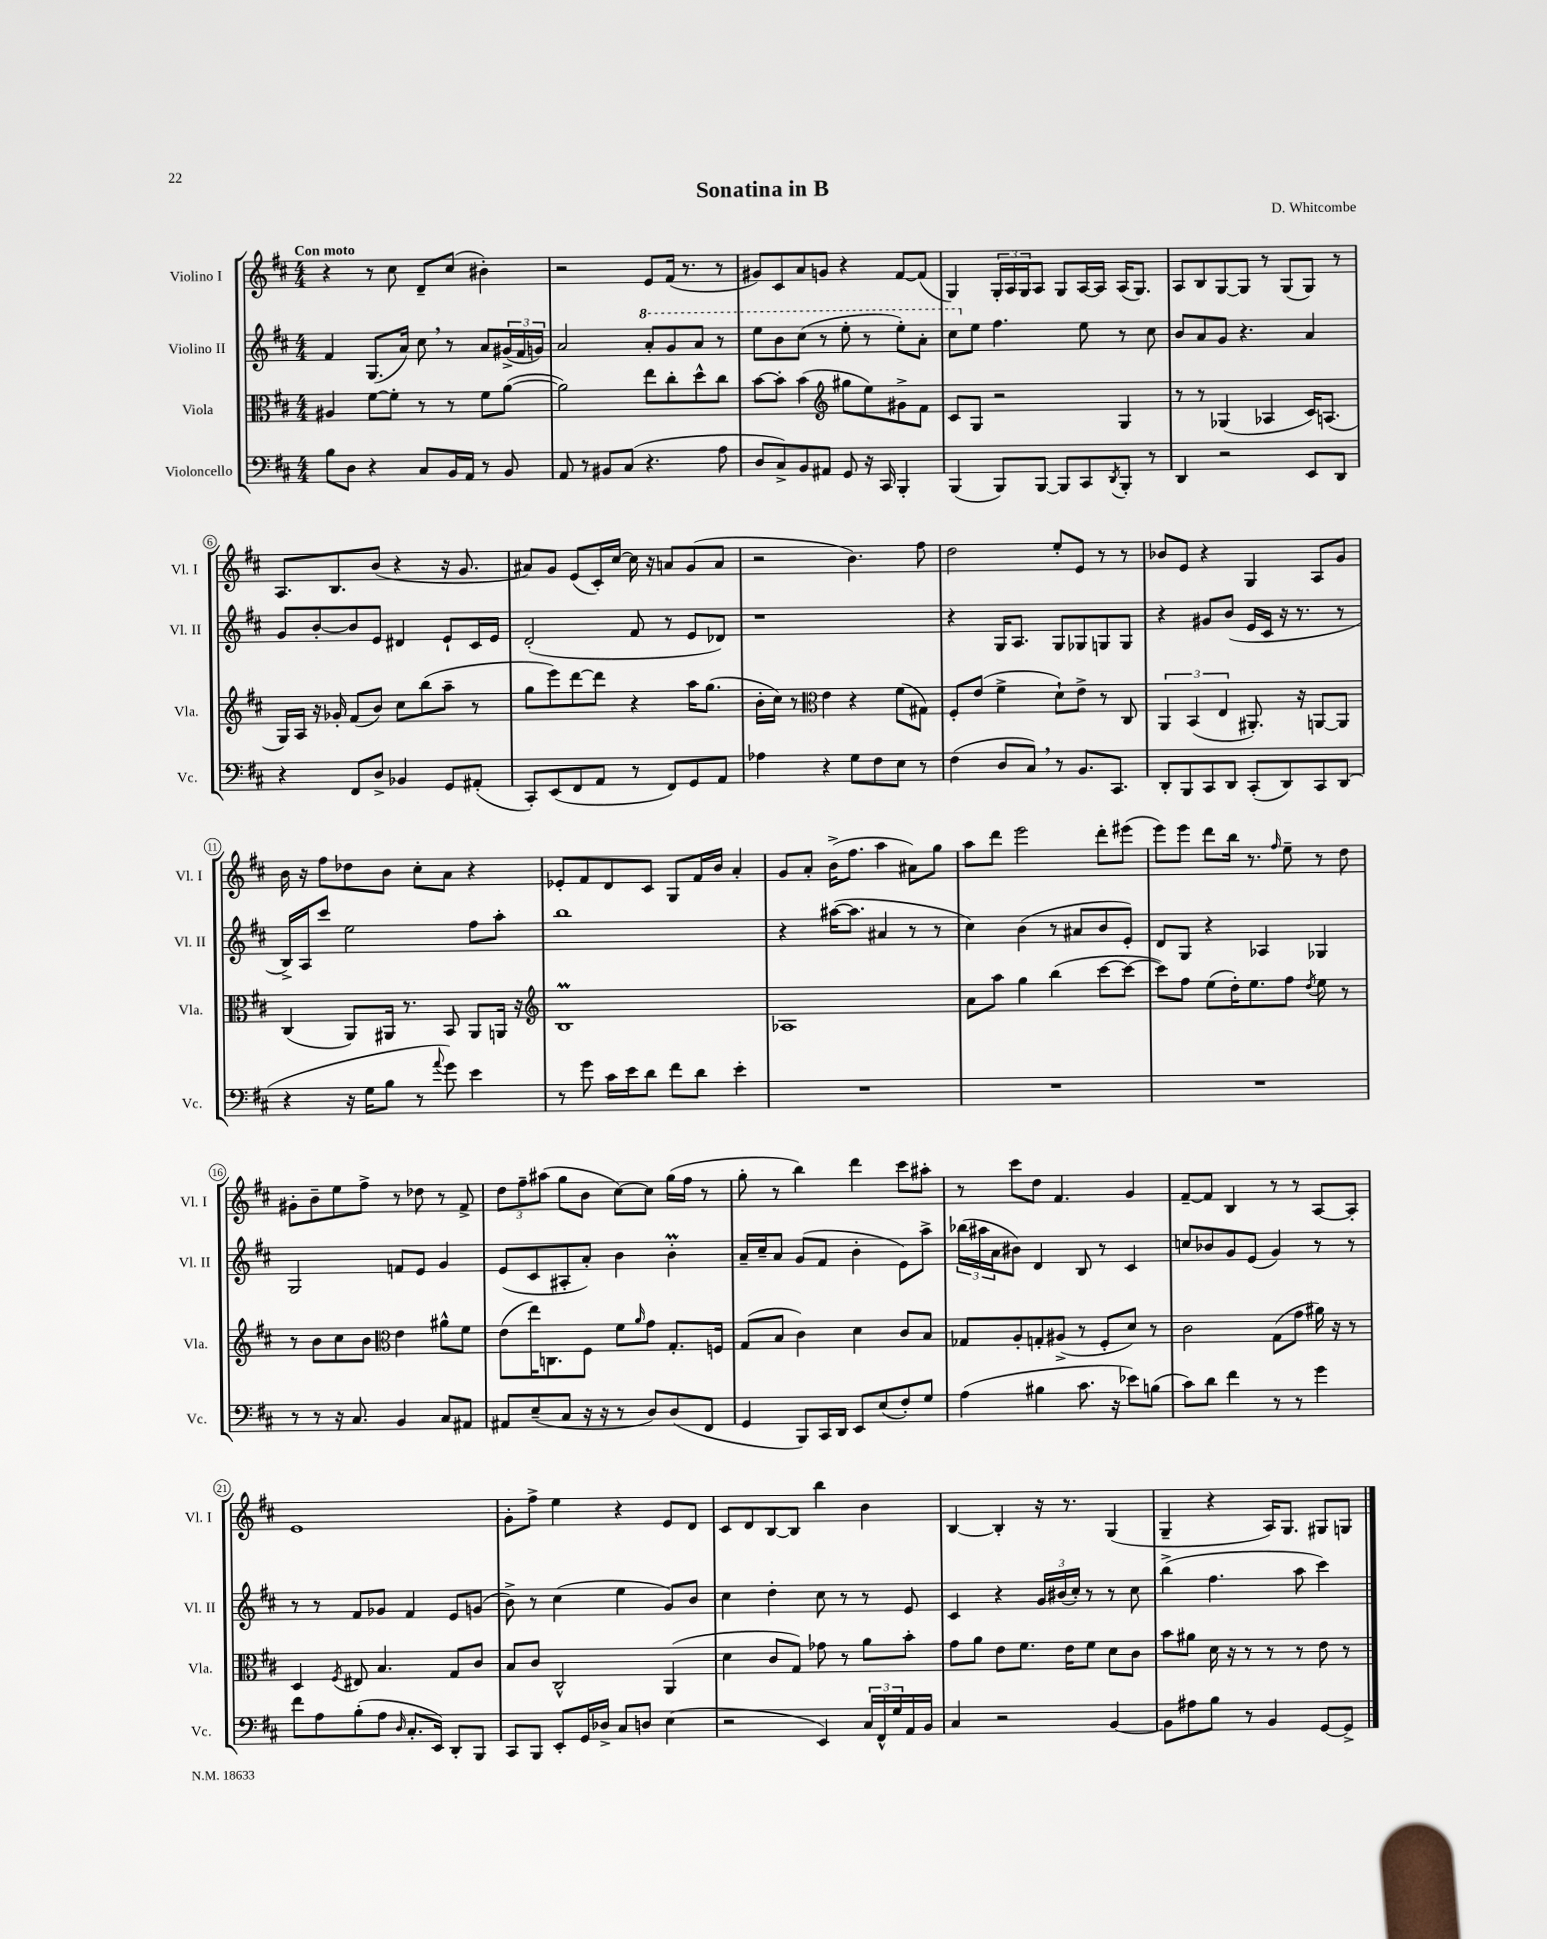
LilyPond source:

\header { title = "Sonatina in B" composer = "D. Whitcombe" }
<<
\new StaffGroup <<
\new Staff = "s0" \with { instrumentName = "Violino I" shortInstrumentName = "Vl. I" } {
    \clef treble \key d \major \numericTimeSignature \time 4/4 \tempo "Con moto"
    r4 r8 cis''8 d'8-- cis''8( bis'4-.) |
    r2 e'8 fis'16( r8. r8 |
    gis'8) cis'8 a'8 g'8 r4 fis'8~ fis'8( |
    g4) \tuplet 3/2 { g16-. a16 g16 } a8 g8 a16~ a16 a16( g8.) |
    a8 b8 g8~ g8 r8 g8( g8) r8 |
    a8. b8. b'8( r4 r16 g'8. |
    ais'8) g'8 e'8( cis'16-.) cis''16~ cis''16 r16 a'8 g'8( a'8 |
    r2 b'4.) fis''8 |
    d''2 e''8-. e'8 r8 r8 |
    bes'8 e'8 r4 g4 a8 g'8 |
    b'16 r16 fis''8 des''8 b'8 cis''8-. a'8 r4 |
    ees'8-. fis'8 d'8 cis'8 g8 fis'16 b'16 a'4-. |
    g'8 a'8-. b'16->( fis''8. a''4 ais'8) g''8 |
    a''8 d'''8 e'''2 d'''8-. eis'''8( |
    e'''8) e'''8 d'''8 b''16 r8. \grace { fis''16 } e''8-- r8 d''8 |
    gis'8-. b'8-- e''8 fis''8-> r8 des''8 r8 fis'8-> |
    \tuplet 3/2 { d''8 fis''8-- ais''8( } g''8 b'8 cis''8~) cis''8 g''16( fis''16 r8 |
    g''8-. r8 b''4) d'''4 cis'''8 ais''8-. |
    r8 cis'''8 d''8 fis'4. g'4 |
    fis'8~-- fis'8 b4 r8 r8 a8~ a8-. |
    e'1 |
    g'8-. fis''8-> e''4 r4 e'8 d'8 |
    cis'8 d'8 b8~ b8 b''4 b'4 |
    b4~ b4-. r16 r8. g4( |
    g4-- r4 a16) g8. gis8 g8 \bar "|." |
}
\new Staff = "s1" \with { instrumentName = "Violino II" shortInstrumentName = "Vl. II" } {
    \clef treble \key d \major \numericTimeSignature \time 4/4
    fis'4 g8.( a'16) cis''8 \breathe r8 a'8 \tuplet 3/2 { gis'16->( fis'16 g'16) } |
    a'2 \ottava #1 a''8-. g''8 a''8 r8 |
    e'''8 b''8 cis'''8( r8 e'''8-. r8 e'''8-.) a''8-. |
    cis'''8 \ottava #0 e''8 fis''4. e''8 r8 cis''8 |
    b'8 a'8 g'8 r4. a'4 |
    g'8 b'8~-. b'8 e'8 dis'4 e'8-! cis'16 e'16 |
    d'2-.( fis'8 r8 e'8 des'8) |
    r1 |
    r4 g16 a8. g8 ges8 g8 g8 |
    r4 gis'8 b'8( e'16 cis'16 r16 r8. r8 |
    b16->) a16 cis'''8 e''2 fis''8 a''8-. |
    b''1 |
    r4 ais''16~( ais''8. ais'4 r8 r8 |
    cis''4) b'4( r8 ais'8 b'8 e'8-.) |
    d'8 g8 r4 aes4 ges4 |
    g2 f'8 e'8 g'4 |
    e'8( cis'8 ais8-. a'8-.) b'4 b'4-.\prall |
    a'16-- cis''16-- a'8 g'8( fis'8 b'4-. e'8) a''8-> |
    \tuplet 3/2 { bes''16( ais''16 a'16 } bis'8) d'4 b8 r8 cis'4 |
    c''8 bes'8 g'8 e'8( g'4) r8 r8 |
    r8 r8 fis'8 ges'8 fis'4 e'8 g'8( |
    b'8->) r8 cis''4( e''4 g'8) b'8 |
    cis''4 d''4-. cis''8 r8 r8 e'8 |
    cis'4 r4 \tuplet 3/2 { g'16 bis'16( cis''16-.) } r8 r8 cis''8 |
    b''4->( fis''4. a''8 cis'''4) \bar "|." |
}
\new Staff = "s2" \with { instrumentName = "Viola" shortInstrumentName = "Vla." } {
    \clef alto \key d \major \numericTimeSignature \time 4/4
    ais4 fis'8~ fis'8-. r8 r8 fis'8 a'8~( |
    a'2) e''8 cis''8-. d''8-^ cis''8 |
    b'8~ b'8-. b'4( \clef treble gis''8 e''8) gis'8-> fis'8 |
    cis'8 g8 r2 g4 |
    r8 r8 ges4( aes4 cis'16) a8.( |
    g16) a16 r16 ges'16-. fis'8( b'8) cis''8 b''8( a''8-- r8 |
    g''8 e'''8) d'''8~ d'''8 r4 a''16 g''8.( |
    b'16-. cis''16) r8 \clef alto e'4 r4 fis'8( gis8) |
    fis8-. e'8( fis'4-> d'8-!) e'8-> r8 cis8 |
    \tuplet 3/2 { a,4 b,4( e4 } ais,8.-.) r16 a,8~ a,8 |
    cis4( a,8) ais,16 r8. b,8 ais,8 a,16 r16 |
    \clef treble b1\prall |
    aes1 |
    a'8 a''8 g''4 b''4( cis'''8~ cis'''8~ |
    cis'''8) fis''8 e''8( d''16-.) e''8. fis''8 \acciaccatura { d''8 } e''8 r8 |
    r8 b'8 cis''8 b'8 \clef alto e'4 ais'8-^ fis'8 |
    e'8( e''16) c8. fis8 fis'8 \grace { a'16 } g'8 g8.-. f16 |
    g8( b8 cis'4) d'4 cis'8 b8 |
    ges8 a8-. g8-. ais8->( r8 fis8-. d'8) r8 |
    cis'2 g8( g'8 ais'16) r16 r8 |
    d4 \acciaccatura { fis8 } eis8 b4. g8 cis'8 |
    b8 cis'8 cis2-^ a,4( |
    d'4 cis'8 g8) ges'8 r8 a'8 b'8-. |
    g'8 a'8 e'8 fis'8. e'16 fis'8 d'8 cis'8 |
    b'8 ais'8 d'16 r16 r8 r8 r8 e'8 r8 \bar "|." |
}
\new Staff = "s3" \with { instrumentName = "Violoncello" shortInstrumentName = "Vc." } {
    \clef bass \key d \major \numericTimeSignature \time 4/4
    b8 d8 r4 cis8 b,16 a,16 r8 b,8 |
    a,8 r8 bis,8 cis8( r4. a8 |
    d8 cis8->) b,8 ais,8 g,8 r16 cis,16 b,,4-. |
    b,,4( b,,8) b,,8~ b,,8 cis,8 \acciaccatura { d,8 } b,,8-. r8 |
    d,4 r2 e,8 d,8 |
    r4 fis,8 d8-> bes,4 g,8 ais,8-.( |
    cis,8-.) e,8( fis,8 a,8 r8 fis,8) g,8 a,8 |
    aes4 r4 g8 fis8 e8 r8 |
    fis4( d8 cis8) \breathe r8 b,8. cis,8. |
    d,8-. b,,8 cis,8 d,8 cis,8-.( d,8) cis,8 d,8( |
    r4 r16 g16 b8 r8 \appoggiatura { a'8 } g'8) e'4 |
    r8 g'8 cis'16 e'16 d'8 fis'8 d'8 e'4-. |
    R1 |
    R1 |
    R1 |
    r8 r8 r16 cis8. b,4 cis8 ais,8 |
    ais,8 e8--( cis8 r16 r16 r8 d8) d8( fis,8 |
    g,4 b,,8) cis,16 d,16 e,8 e8( fis8-.) g8 |
    a4( bis4 cis'8. r16 ees'8) b8( |
    cis'8) d'8 fis'4 r8 r8 g'4 |
    fis'8 a8 b8-.( a8 \grace { d16 } cis8.-. e,16) d,8-. b,,8 |
    cis,8 b,,8 e,8-. g,16 des16-> cis8 d8 e4( |
    r2 e,4) \tuplet 3/2 { cis16 fis,16-^ g16 } a,16 b,16 |
    cis4 r2 b,4~ |
    b,8 ais8 b8 r8 b,4 g,8~ g,8-> \bar "|." |
}
>>
>>
\layout { \context { \Score \override BarNumber.stencil = #(make-stencil-circler 0.1 0.3 ly:text-interface::print) } }
